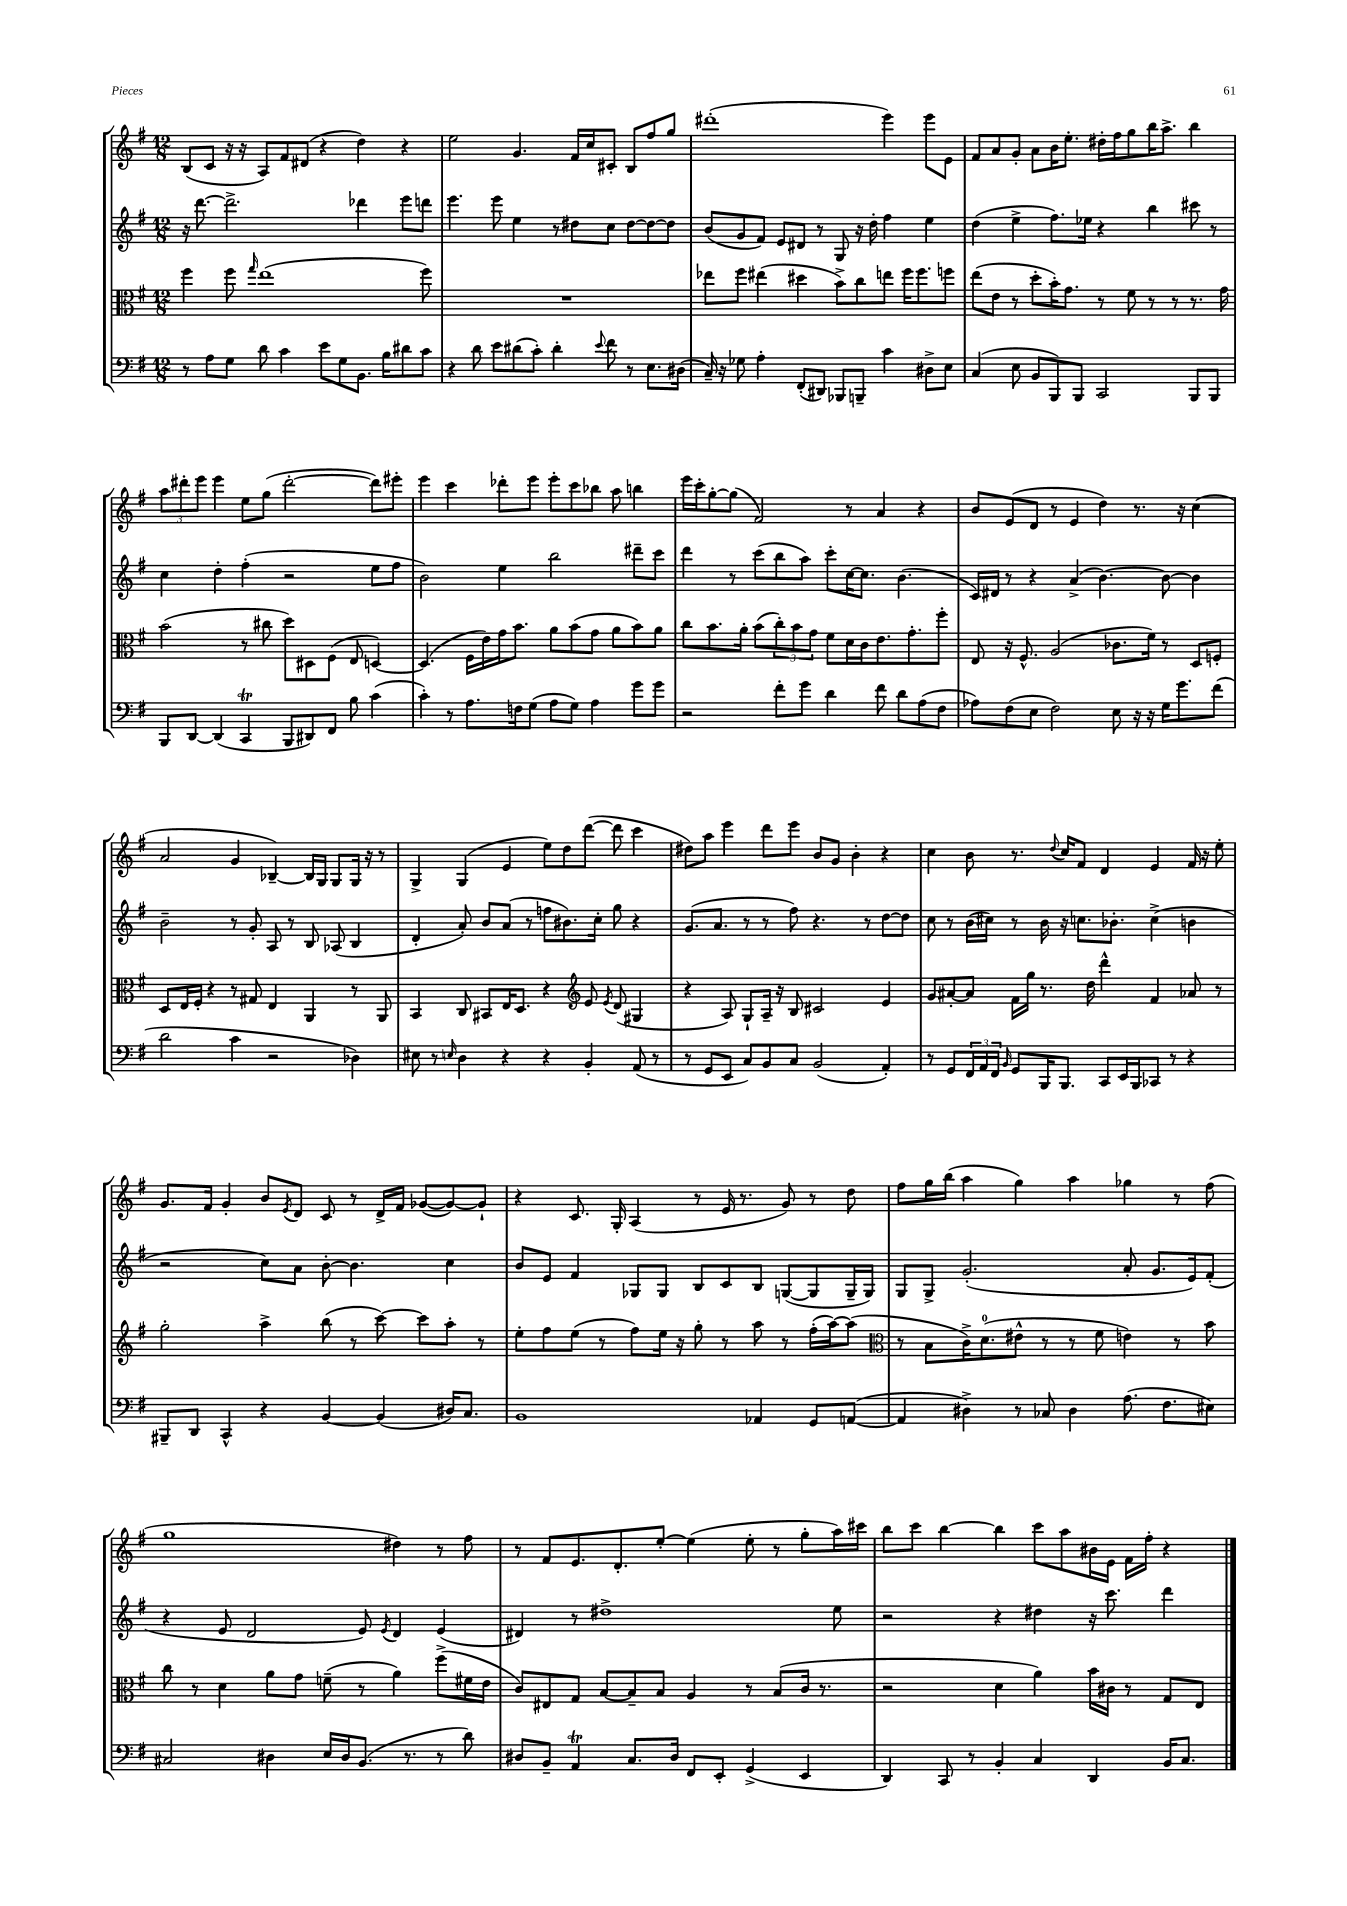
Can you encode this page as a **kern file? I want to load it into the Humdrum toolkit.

**kern	**kern	**kern	**kern
*staff4	*staff3	*staff2	*staff1
*clefF4	*clefC3	*clefG2	*clefG2
*k[f#]	*k[f#]	*k[f#]	*k[f#]
*M12/8	*M12/8	*M12/8	*M12/8
8r	4ff#	16r	(8B
.	.	[8.ddd	.
8A	.	.	8c
8G	8ff#	2.ddd^]	16r
.	.	.	16r
.	16qqgg	.	.
8d	(1ee	.	8A)
4c	.	.	8f#
.	.	.	(8d#
8e	.	.	4r
8G	.	.	.
8.BB	.	4ddd-	4dd)
16B	.	.	.
8d#	.	8eee	4r
8c	8ff#)	8ddd	.
=	=	=	=
4r	1.r	4.eee	2ee
8d	.	.	.
8e	.	8eee	.
(8d#	.	4ee	4.g
8c')	.	.	.
4d#'	.	8r	.
.	.	8dd#	16f#
.	.	.	16cc
8qqe	.	.	.
8f#	.	8cc	8c#'
8r	.	[8dd#	8B
8.E	.	8dd#_	8ff#
.	.	8dd#]	8gg
(16D#	.	.	.
=	=	=	=
16C~)	8ee-	(8b	(1ddd#'
16r	.	.	.
8G-	8ff#	8g	.
4A'	(4ee#	8f#)	.
.	.	8e	.
(8FF#'	4dd#	8d#	.
8DD#)	.	8r	.
8BBB-	8b^)	8G	.
8BBB~	8cc	16r	.
.	.	16dd'	.
4c	8ee	4ff#	4eee)
.	16ff#	.	.
.	8.ff#	.	.
8D#^	.	4ee	8eee
8E	8ff	.	8e
=	=	=	=
(4C	(8ee	(4dd	8f#
.	8e	.	8a
8E	8r	4ee^	8g'
8BB	8dd'	.	8a
8BBB)	16b')	8.ff#)	16b
.	8.g	.	8.ee'
8BBB	.	.	.
.	.	16ee-	.
2CC	8r	4r	16dd#'
.	.	.	16ff#
.	8f#	.	8gg
.	8r	4bb	16bb
.	.	.	8.aa^
.	8r	.	.
8BBB	8.r	8ccc#	4bb
8BBB	.	8r	.
.	16g	.	.
=	=	=	=
8BBB	(2b	4cc	12aa
.	.	.	12ddd#'
[8DD	.	.	.
.	.	.	12eee
(4DD]	.	4dd'	4eee
4CC	8r	(4ff#'	8ee
.	8cc#	.	(8gg
8BBB	8dd)	2r	[2ddd#'
8DD#)	8D#	.	.
8FF#	(8F#	.	.
8B	8E	.	.
(4c	[4D)	8ee	8ddd#])
.	.	8ff#	8eee#'
=	=	=	=
4c')	(4.D]	2b)	4eee
8r	.	.	4ccc
8.A	16F#	.	.
.	16e)	.	.
.	16g	4ee	8ddd-'
16F	8.b	.	.
(8G	.	.	8eee
8A	8a	2bb	8eee'
8G)	(8b	.	8ccc
4A	8g	.	8bb-
.	8a	.	8aa
8g	8b)	8ddd#~	4bb
8g	8a	8ccc	.
=	=	=	=
2r	8cc	4ddd	16eee
.	.	.	16ccc'
.	8.b	.	[8gg'
.	.	8r	(8gg]
.	16a'	.	.
.	(8b	(8ccc	2f#)
8f#'	12cc')	8bb	.
.	12b	.	.
8g	.	8aa)	.
.	12g	.	.
4d	8f#	8ccc'	.
.	16d	[16cc	8r
.	16c	8.cc]	.
8f#	8.e	.	4a
8d	.	(4.b	.
.	8.g'	.	.
(8A	.	.	4r
8F#	8ff#'	.	.
=	=	=	=
8A-)	8E	16c)	8b
.	.	16d#	.
(8F#	16r	8r	(8e
.	8.F#^^	.	.
8E	.	4r	8d
2F#)	(2A	.	8r
.	.	(4a^	4e
.	.	[4.b)	4dd)
8E	8.c-	.	.
16r	.	.	8.r
16r	16f#)	.	.
16G	8r	8b_	.
8.g	.	.	16r
.	8D	4b]	(4cc
(8f#	8F'	.	.
=	=	=	=
2d	8D	2b~	2a
.	16E	.	.
.	16F#'	.	.
.	4r	.	.
4c	8r	8r	4g
.	8G#	8g'	.
2r	4E	8A	[4B-~)
.	.	8r	.
.	4AA	8B	16B-]
.	.	.	16G
.	.	(8A-	8G
4D-)	8r	4B	16G
.	.	.	16r
.	8AA	.	8r
=	=	=	=
8E#	4BB	4d'	4G^
8r	.	.	.
16qqE	.	.	.
4D	8C	8a')	(4G
.	8BB#	8b	.
4r	16E	(8a	4e
.	8.D	.	.
.	.	8r	.
4r	4r	8ff	8ee)
.	.	8.b#)	8dd
*	*clefG2	*	*
4BB'	8e	.	([8ddd
.	.	16cc'	.
.	8qe	.	.
.	(8d	8gg	8ddd]
(8AA	4G#	4r	4ccc
8r	.	.	.
=	=	=	=
8r	4r	(8.g	8dd#)
8GG	.	.	8aa
.	.	8.a	.
8EE	8A)	.	4eee
8C)	8G`	8r	.
8BB	16A~	8r	8ddd
.	16r	.	.
8C	8B	8ff#)	8eee
(2BB	2c#	4.r	8b
.	.	.	8g
.	.	.	4b'
.	.	8r	.
4AA')	4e	[8dd	4r
.	.	8dd]	.
=	=	=	=
8r	8g	8cc	4cc
8GG	[8a#'	8r	.
24FF#	8a#]	(16b	8b
24AA	.	.	.
.	.	16cc#)	.
24FF#	.	.	.
16qqBB	.	.	.
8GG	16f#	8r	8.r
.	16gg	.	.
16BBB	8.r	16b	.
.	.	.	8qqdd
8.BBB	.	16r	16cc
.	.	8.cc	8f#
.	16dd	.	.
8CC	4ddd^^	.	4d
.	.	8.b-'	.
16EE	.	.	.
16BBB	.	.	.
8CC-	4f#	(4cc^	4e
8r	.	.	.
4r	8a-	4b	16f#
.	.	.	16r
.	8r	.	8ee'
=	=	=	=
8BBB#~	2gg'	2r	8.g
8DD	.	.	.
.	.	.	16f#
4CC^^	.	.	4g'
4r	4aa^	8cc)	8b
.	.	.	8qe
.	.	8a	8d
[4BB	(8bb	[8b'	8c
.	8r	4.b]	8r
(4BB]	[8ccc)	.	16d^
.	.	.	16f#
.	8ccc]	.	([8g-
16D#)	8aa'	4cc	8g-_)
8.C	.	.	.
.	8r	.	8g-`]
=	=	=	=
1BB	8ee'	8b	4r
.	8ff#	8e	.
.	(8ee	4f#	8.c
.	8r	.	.
.	.	.	16G'
.	8ff#)	8G-	(4A
.	16ee	8G-	.
.	16r	.	.
.	8gg'	8B	8r
.	8r	8c	16e
.	.	.	8.r
4AA-	8aa	8B	.
.	8r	([8G	8g)
8GG	(16ff#'	8G]	8r
.	[16aa)	.	.
([8AA	(8aa]	16G~	8dd
.	.	16G)	.
=	=	=	=
*	*clefC3	*	*
4AA]	8r	8G	8ff#
.	8B	8G^	16gg
.	.	.	(16bb
4D#^)	16c^)	(2.g'	4aa
.	(8.d	.	.
8r	8e#^^	.	4gg)
8C-	8r	.	.
4D#	8r	.	4aa
.	8f#	.	.
(8.A	4e)	8a'	4gg-
.	.	8.g	.
8.F#	.	.	.
.	8r	.	8r
.	.	16e)	.
8E#)	8b	(8f#'	(8ff#
=	=	=	=
2C#	8cc	4r	1gg
.	8r	.	.
.	4d	8e	.
.	.	2d	.
4D#	8a	.	.
.	8g	.	.
16E	(8f~	.	.
16D#	.	.	.
(8.BB	8r	8e)	.
.	.	8qe	.
.	4a)	4d	4dd#)
8.r	.	.	.
8r	(8ff#^	(4e	8r
8d)	16f#	.	8ff#
.	16e	.	.
=	=	=	=
8D#	8c)	4d#)	8r
8BB~	8E#	.	8f#
4AA	8G	8r	8.e
.	[8B	1dd#^	.
.	.	.	8.d'
8.C	8B~]	.	.
.	8B	.	[8ee'
16D#	.	.	.
8FF#	4A	.	(4ee]
8EE'	.	.	.
(4GG^	8r	.	8ee'
.	(8B	.	8r
4EE	16c	.	8gg'
.	8.r	.	.
.	.	8ee	16aa)
.	.	.	16ccc#
=	=	=	=
4DD)	2r	2r	8bb
.	.	.	8ccc
8CC	.	.	[4bb
8r	.	.	.
4BB'	4d	4r	4bb]
4C	4a)	4dd#	8ccc
.	.	.	8aa
4DD	16b	16r	16b#
.	16c#	8.ccc	16e
.	8r	.	16f#
.	.	.	16ff#'
16BB	8G	4ddd	4r
8.C	.	.	.
.	8E	.	.
==	==	==	==
*-	*-	*-	*-
